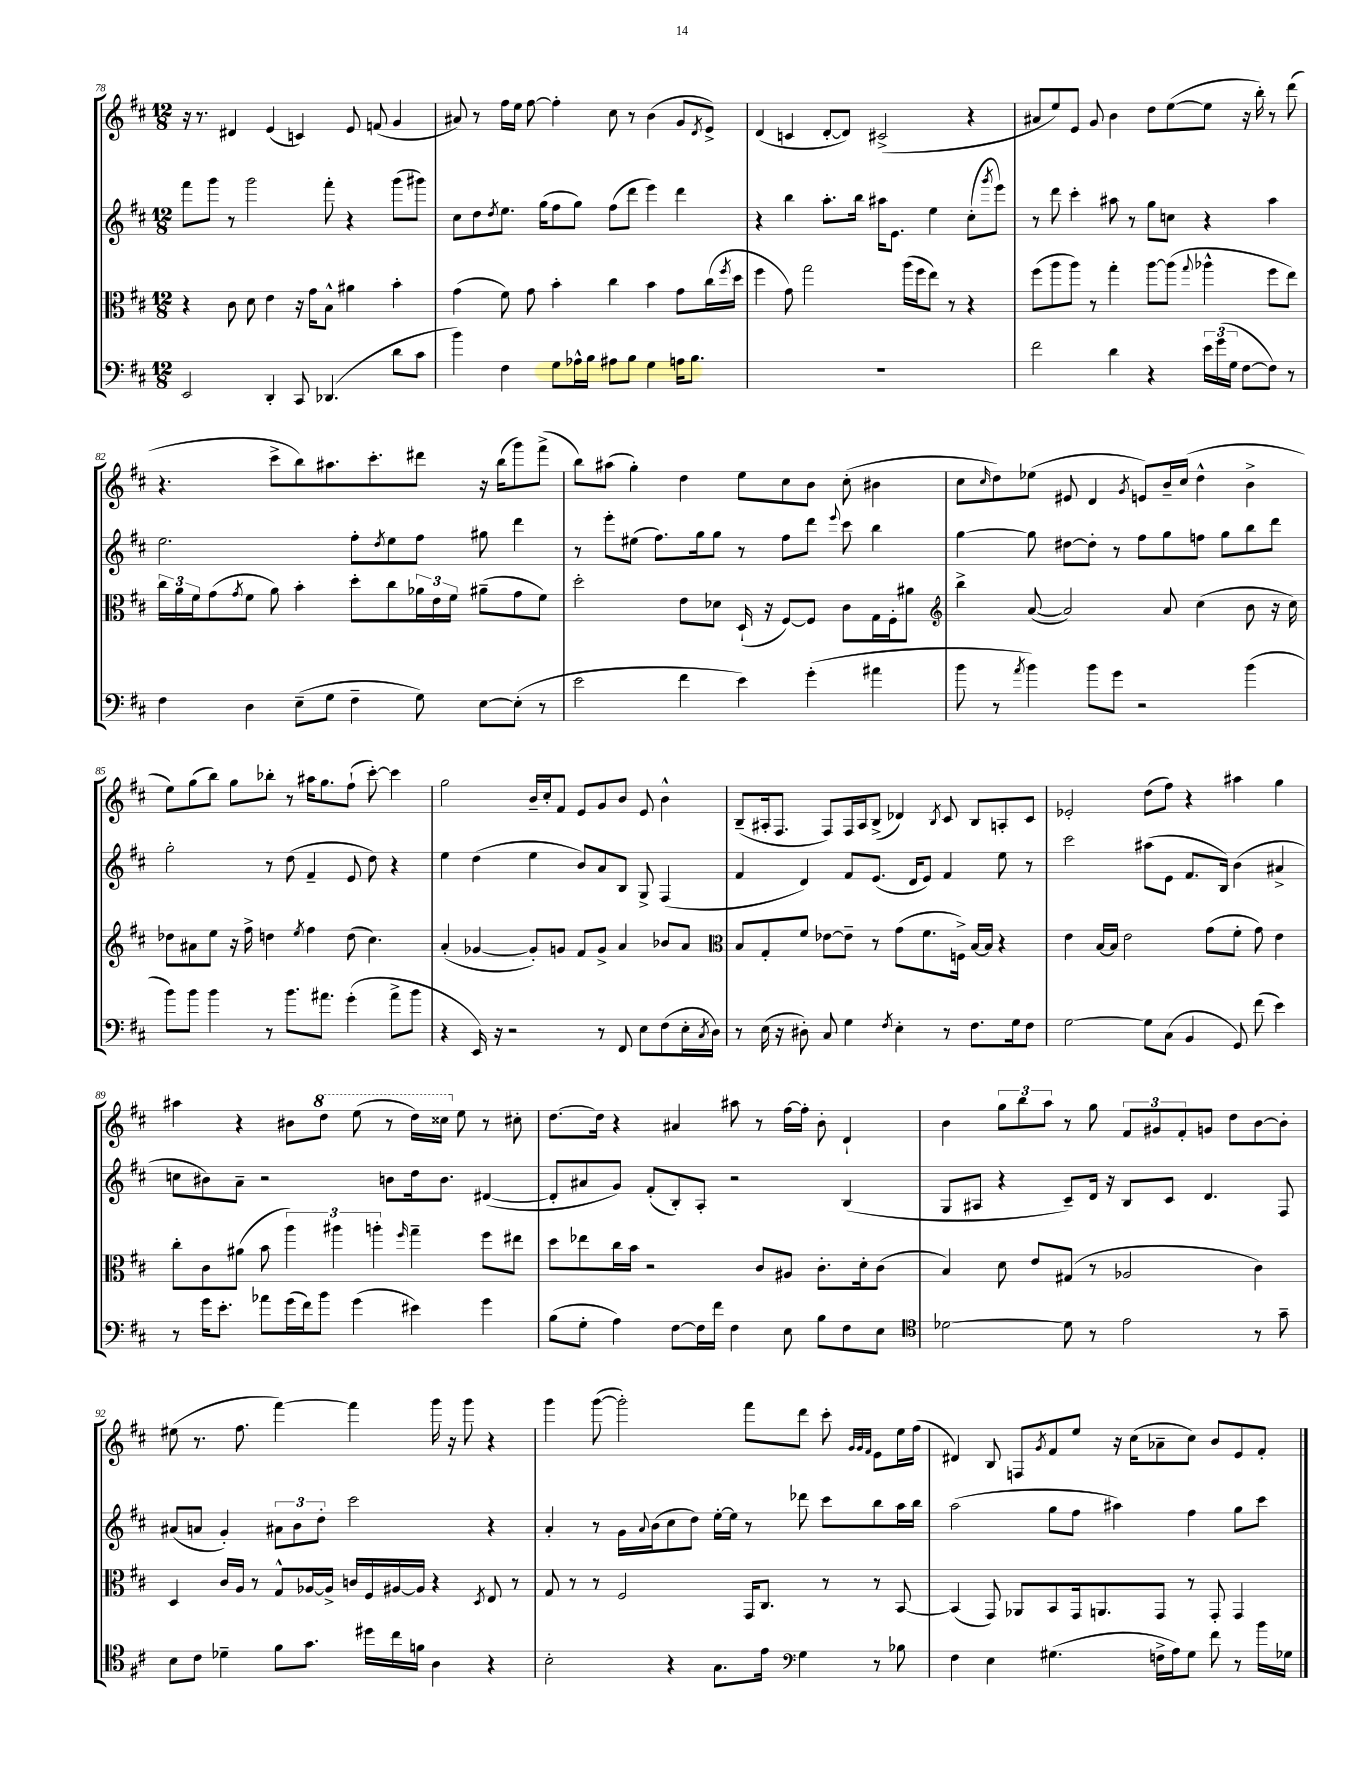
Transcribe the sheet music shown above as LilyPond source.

<<
\new StaffGroup <<
\new Staff = "s0" {
    \clef treble \key d \major \numericTimeSignature \time 12/8
    r16 r8. dis'4 e'4( c'4) e'8 f'8( g'4 |
    ais'8) r8 fis''16 e''16 fis''8~ fis''4-. cis''8 r8 b'4( g'8 \acciaccatura { d'8 } e'8->) |
    d'4( c'4 d'8~-. d'8) cis'2->( r4 |
    ais'8 e''8) e'8 g'8 b'4 d''8 e''8~( e''8 r16 b''16-.) r8 d'''8( |
    r4. cis'''8-> b''8) ais''8. cis'''8.-. dis'''8 r16 b''16( g'''8) fis'''8->( |
    b''8) ais''8( g''4-.) d''4 e''8 cis''8 b'8 cis''8-.( bis'4 |
    cis''8 \grace { cis''16 } d''8) ees''8( eis'8 d'4 \acciaccatura { g'8 } e'8) b'16-- cis''16( d''4-^ b'4-> |
    e''8) g''8( b''8) g''8 bes''8-. r8 ais''16 g''8. fis''8-!( cis'''8~-.) cis'''4 |
    g''2 b'16-- cis''16-. fis'8 e'8 g'8 b'8 e'8 b'4-^ |
    b8--( ais16-. fis8. fis8) fis16 ais16 b8->( des'4) \acciaccatura { b8 } cis'8 b8 a8-. cis'8 |
    ees'2-. d''8( fis''8) r4 ais''4 g''4 |
    ais''4 r4 bis'8 \ottava #1 d'''8 e'''8( r8 d'''16) cisis'''16 \ottava #0 e''8 r8 cis''!8-. |
    d''8.~ d''16 r4 ais'4 ais''8 r8 fis''16~ fis''16-. b'8-. d'4-! |
    b'4 \tuplet 3/2 { g''8 b''8 a''8 } r8 g''8 \tuplet 3/2 { fis'8 gis'8 fis'8-. } g'8 d''8 b'8~ b'8-. |
    eis''8( r8. fis''8. fis'''4~) fis'''4 g'''16 r16 g'''8 r4 |
    g'''4 g'''8~( g'''2-.) fis'''8 d'''8 cis'''8-. \grace { g'32 g'32 fis'32 } e'8 e''16 fis''16( |
    dis'4) b8 f8 \acciaccatura { g'8 } fis'8 e''8 r16 cis''16( aes'8-- cis''8) b'8 e'8 fis'8-. \bar "|." |
}
\new Staff = "s1" {
    \clef treble \key d \major \numericTimeSignature \time 12/8
    fis'''8 g'''8 r8 g'''2 fis'''8-. r4 g'''8( gis'''8) |
    cis''8 d''8 \acciaccatura { d''8 } e''8. g''16( fis''8 g''8) fis''8( d'''8 e'''4) d'''4 |
    r4 b''4 a''8.-. b''16 ais''16 e'8. e''4 cis''8-.( \acciaccatura { g'''8 } e'''8) |
    r8 d'''8 cis'''4-. ais''8 r8 g''8 c''8 r4 ais''4 |
    e''2. fis''8-. \acciaccatura { d''8 } e''8 fis''8 gis''8 d'''4 |
    r8 e'''8-. eis''8( fis''8.) g''16 g''8 r8 fis''8 d'''8 \appoggiatura { e'''8 } cis'''8 b''4 |
    g''4~ g''8 dis''8~ dis''8-. r8 fis''8 g''8 f''8 g''8 b''8 d'''8 |
    g''2-. r8 d''8( fis'4-- e'8 d''8) r4 |
    e''4 d''4( e''4 b'8) a'8 b8 g8-> fis4( |
    fis'4 d'4) fis'8 e'8.( d'16 e'8) fis'4 e''8 r8 |
    cis'''2 ais''8( e'8 fis'8. b16) b'4( ais'4-> |
    c''8 bis'8) a'8-- r2 b'8 d''16 b'8. dis'4~( |
    dis'8-. ais'8 g'8) fis'8-.( b8-.) a8-. r2 b4( |
    g8 ais8 r4 cis'8--) d'16 r16 b8 cis'8 d'4. fis8 |
    ais'8( a'8 g'4-.) \tuplet 3/2 { ais'8 b'8 d''8-. } cis'''2 r4 |
    a'4-. r8 g'16 \appoggiatura { a'8 } b'16( cis''8 d''8) e''16~-. e''16 r8 des'''8 cis'''8 b''8 a''16 b''16 |
    a''2( g''8 fis''8 ais''4) fis''4 g''8 cis'''8 \bar "|." |
}
\new Staff = "s2" {
    \clef alto \key d \major \numericTimeSignature \time 12/8
    r4 cis'8 d'8 e'4 r16 g'16 b8-^ ais'4 b'4-. |
    g'4( fis'8) g'8 b'4-. cis''4 b'4 g'8 cis''16( \acciaccatura { fis''8 } d''16 |
    fis''4 g'8) g''2 a''16( fis''16 e''8) r8 r4 |
    fis''8( a''8 a''8) r8 g''4-. a''8~ a''8( \appoggiatura { g''8 } aes''4-^ fis''8 e''8) |
    \tuplet 3/2 { cis''16 a'16 fis'16 } g'8( \acciaccatura { g'8 } fis'8 a'8) b'4-. d''8-. cis''8 \tuplet 3/2 { aes'16 e'16 fis'16 } ais'8--( g'8 fis'8) |
    d''2-. e'8 des'8 d16-!( r16 fis8~) fis8 cis'8 g16 fis16-. ais'8 |
    \clef treble b''4-> a'8~( a'2) a'8 cis''4( b'8 r16 cis''16) |
    des''8 ais'8 e''8 r16 fis''16-> d''4 \acciaccatura { e''8 } fis''4 d''8( cis''4.) |
    a'4-.( ges'4~ ges'8-.) g'8 fis'8 g'8-> a'4 bes'8 a'8 |
    \clef alto b8 g8-. fis'8 ees'8~ ees'8-- r8 g'8( fis'8. f16->) b16~ b16 r4 |
    e'4 b16~ b16 e'2 g'8( fis'8-. g'8) e'4 |
    cis''8-. cis'8 ais'8( b'8 \tuplet 3/2 { a''4) ais''4 a''4-. } \grace { fis''16 } g''4-- fis''8 eis''8 |
    d''8 ees''8 cis''16 b'16 r2 cis'8 ais8 cis'8.-. d'16-. cis'8( |
    b4) d'8 e'8 gis8( r8 aes2 cis'4) |
    d4 cis'16 a16 r8 g8-^ aes16~ aes16-> c'16 fis16 ais16~ ais16 r4 \acciaccatura { d8 } e8 r8 |
    g8 r8 r8 fis2 g,16 cis8. r8 r8 b,8~ |
    b,4( g,8) aes,8 b,8 g,16 a,8. g,8 r8 g,8-. g,4 \bar "|." |
}
\new Staff = "s3" {
    \clef bass \key d \major \numericTimeSignature \time 12/8
    e,2 d,4-. cis,8 des,4.( d'8 cis'8 |
    b'4) fis4 g8 aes16-^ b16 ais8 b8 g4 a16 b8. |
    R1. |
    fis'2 d'4 r4 \tuplet 3/2 { e'16 g'16( g16 } fis8~ fis8) r8 |
    fis4 d4 e8--( g8 fis4-- g8) e8~ e8-.( r8 |
    e'2 fis'4 e'4) g'4-.( ais'4 |
    b'8 r8 \acciaccatura { a'8 } b'4) b'8 g'8 r2 b'4( |
    b'8) b'8 b'4 r8 b'8. ais'8. g'4-.( ais'8-> b'8 |
    r4 e,16) r16 r2 r8 fis,8 e8 fis8( e16-. \acciaccatura { cis8 } d16) |
    r8 e16( r16 dis8-.) cis8 g4 \acciaccatura { fis8 } e4-. r8 fis8. g16 fis8 |
    g2~ g8 cis8( b,4 g,8) fis'8( e'4) |
    r8 g'16 e'8.-. aes'8 g'16( fis'16) b'8 g'4( eis'4) g'4 |
    b8( g8-. a4) fis8~ fis16 fis'16 fis4 e8 b8 fis8 e8 |
    \clef tenor des'2~ des'8 r8 e'2 r8 g'8-- |
    b8 cis'8 des'4-- fis'8 g'8. dis''16 cis''16 f'16 a4 r4 |
    b2-. r4 g8. e'16 \clef bass g4 r8 bes8 |
    fis4 e4 gis4.( f16-> a16) gis8 fis'8 r8 b'16 ges16 \bar "|." |
}
>>
>>
\layout { \context { \Score currentBarNumber = #78 } }
